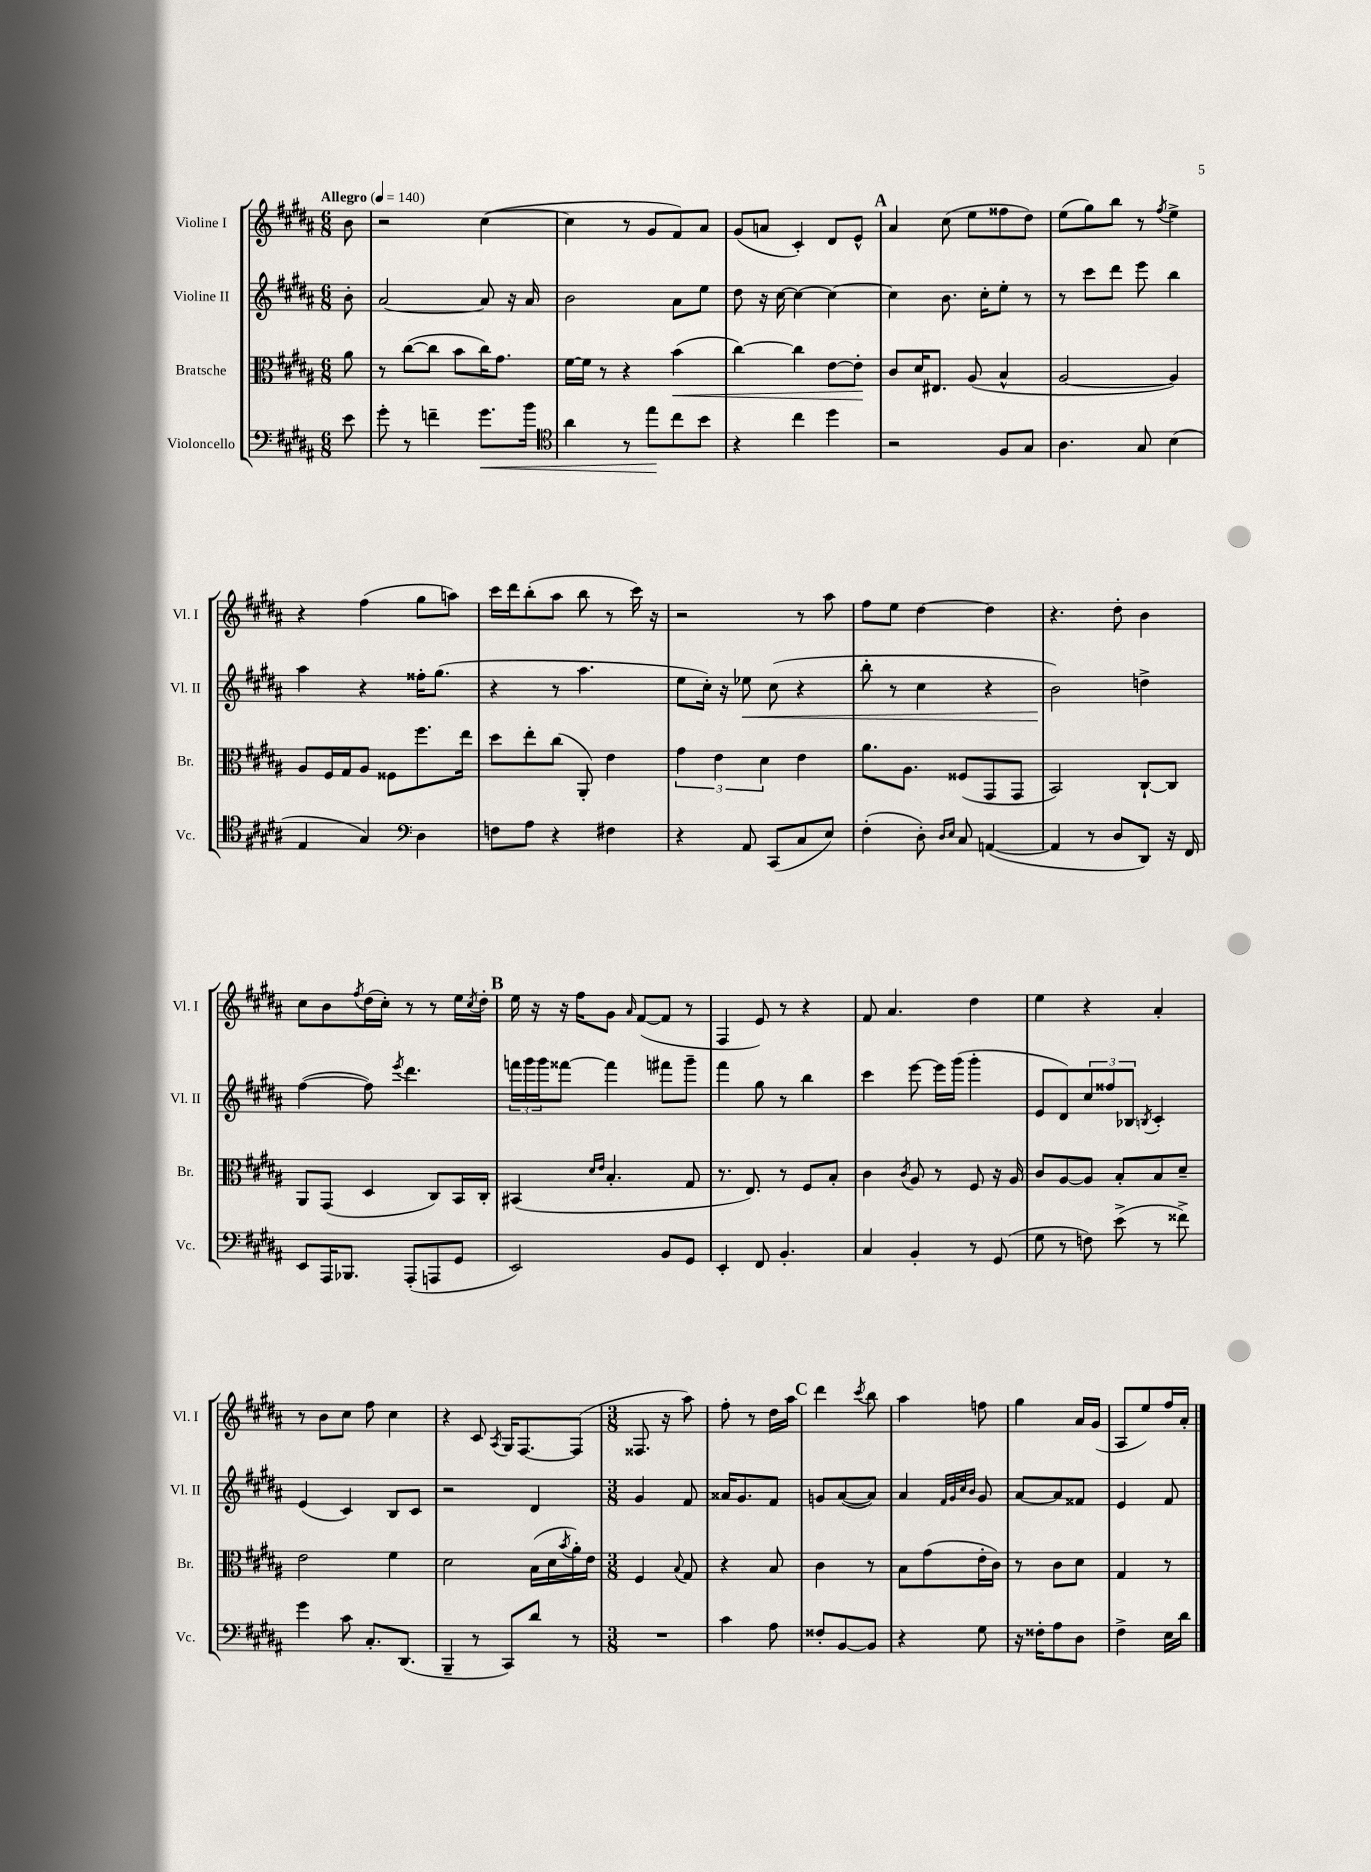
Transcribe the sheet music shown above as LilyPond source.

<<
\new StaffGroup <<
\new Staff = "s0" \with { instrumentName = "Violine I" shortInstrumentName = "Vl. I" } {
    \clef treble \key b \major \numericTimeSignature \time 6/8 \partial 8 \tempo "Allegro" 4 = 140
    b'8 |
    r2 cis''4~( |
    cis''4 r8 gis'8 fis'8) ais'8 |
    gis'8( a'8 cis'4-.) dis'8 e'8-^ |
    \mark \markup { \bold "A" } ais'4 cis''8( e''8 fisis''8 dis''8) |
    e''8( gis''8) b''8 r8 \acciaccatura { fis''8 } e''4-> |
    r4 fis''4( gis''8 a''8) |
    cis'''16 dis'''16 b''8-.( ais''8 b''8 r8 cis'''16) r16 |
    r2 r8 ais''8 |
    fis''8 e''8 dis''4~ dis''4 |
    r4. dis''8-. b'4 |
    cis''8 b'8 \acciaccatura { fis''8 } dis''16( cis''16-.) r8 r8 e''16 \acciaccatura { cis''8 } dis''16-. |
    \mark \markup { \bold "B" } e''16 r16 r16 fis''16 gis'8 \grace { ais'16 } fis'8~( fis'8 r8 |
    fis4 e'8) r8 r4 |
    fis'8 ais'4. dis''4 |
    e''4 r4 ais'4-. |
    r8 b'8 cis''8 fis''8 cis''4 |
    r4 cis'8 \acciaccatura { ais8 } gis16 fis8.~ fis8( |
    \numericTimeSignature \time 3/8 fisis8. r16 ais''8) |
    fis''8-. r8 dis''16 ais''16 |
    \mark \markup { \bold "C" } dis'''4 \acciaccatura { cis'''8 } b''8 |
    ais''4 f''8 |
    gis''4 ais'16 gis'16( |
    ais8 e''8) fis''16 ais'16-. \bar "|." |
}
\new Staff = "s1" \with { instrumentName = "Violine II" shortInstrumentName = "Vl. II" } {
    \clef treble \key b \major \numericTimeSignature \time 6/8 \partial 8
    b'8-. |
    ais'2~ ais'8 r16 ais'16 |
    b'2 ais'8 e''8 |
    dis''8 r16 cis''16~ cis''4~ cis''4~ |
    \mark \markup { \bold "A" } cis''4 b'8. cis''16-. e''8-. r8 |
    r8 cis'''8 dis'''8 e'''8 b''4 |
    ais''4 r4 fisis''16-. gis''8.( |
    r4 r8 ais''4. |
    e''8 cis''16-.) r16 ees''8\< cis''8( r4 |
    b''8-. r8 cis''4 r4 |
    b'2\!) d''4-> |
    fis''4~( fis''8) \acciaccatura { e'''8 } dis'''4. |
    \mark \markup { \bold "B" } \tuplet 3/2 { f'''16 gis'''16 gis'''16 } fisis'''8~ fisis'''4 fis'''8 gis'''8-- |
    fis'''4 gis''8 r8 b''4 |
    cis'''4 e'''8~ e'''16 gis'''16( gis'''4-. |
    e'8 dis'8) \tuplet 3/2 { cis''8 fisis''8 bes8 } \acciaccatura { b8 } cis'4-. |
    e'4( cis'4) b8 cis'8 |
    r2 dis'4 |
    \numericTimeSignature \time 3/8 gis'4 fis'8 |
    aisis'16 gis'8. fis'8 |
    \mark \markup { \bold "C" } g'8 ais'8~( ais'8) |
    ais'4 \grace { fis'32 gis'32 cis''32 b'32 } gis'8 |
    ais'8~ ais'8 fisis'8 |
    e'4 fis'8 \bar "|." |
}
\new Staff = "s2" \with { instrumentName = "Bratsche" shortInstrumentName = "Br." } {
    \clef alto \key b \major \numericTimeSignature \time 6/8 \partial 8
    ais'8 |
    r8 cis''8~( cis''8 b'8 cis''16) gis'8. |
    fis'16~ fis'16 r8 r4 b'4\<( |
    cis''4~) cis''4 e'8~ e'8-.\! |
    \mark \markup { \bold "A" } cis'8 dis'16 eis8. ais8( b4-^ |
    ais2~ ais4) |
    ais8 fis16 gis16 ais8 fisis8 fis''8. e''16 |
    dis''8 e''8-. cis''8( ais,8-.) e'4 |
    \tuplet 3/2 { gis'4 e'4 dis'4 } e'4 |
    ais'8. ais8. fisis8( gis,8 gis,8 |
    b,2) cis8~-! cis8 |
    ais,8 gis,8( dis4 cis8) b,16 cis16-. |
    \mark \markup { \bold "B" } bis,4( \grace { dis'16 e'16 } b4.-. gis8 |
    r8. e8.) r8 fis8 b8-. |
    cis'4 \acciaccatura { cis'8 } ais8 r8 fis8 r16 ais16 |
    cis'8 ais8~ ais8 b8-. b8 dis'8-- |
    e'2 fis'4 |
    dis'2 b16( dis'16 \acciaccatura { b'8 } ais'16-.) e'16 |
    \numericTimeSignature \time 3/8 fis4 \appoggiatura { b8 } gis8 |
    r4 b8 |
    \mark \markup { \bold "C" } cis'4 r8 |
    b8 gis'8( e'16-. cis'16) |
    r8 cis'8 dis'8 |
    gis4 r8 \bar "|." |
}
\new Staff = "s3" \with { instrumentName = "Violoncello" shortInstrumentName = "Vc." } {
    \clef bass \key b \major \numericTimeSignature \time 6/8 \partial 8
    e'8 |
    gis'8-. r8 f'4-- gis'8.\< b'16 |
    \clef tenor ais'4 r8 e''8\! cis''8 b'8 |
    r4 cis''4 dis''4 |
    \mark \markup { \bold "A" } r2 fis8 gis8 |
    ais4. gis8 b4( |
    e4 gis4) \clef bass dis4 |
    f8 ais8 r4 fis4 |
    r4 ais,8 cis,8( cis8 e8) |
    fis4-.( dis8-.) \grace { dis16 e16 } cis8 a,4~( |
    a,4 r8 dis8 dis,8) r16 fis,16 |
    e,8 ais,,16 bes,,8. ais,,8-.( a,,8 gis,8 |
    \mark \markup { \bold "B" } e,2) b,8 gis,8 |
    e,4-. fis,8 b,4.-. |
    cis4 b,4-. r8 gis,8( |
    gis8 r8 f8) e'8->( r8 fisis'8->) |
    gis'4 cis'8 cis8.-. dis,8.( |
    b,,4-- r8 cis,8) dis'8 r8 |
    \numericTimeSignature \time 3/8 R4. |
    cis'4 ais8 |
    \mark \markup { \bold "C" } fisis8-. b,8~ b,8 |
    r4 gis8 |
    r16 fisis16-. ais8 dis8 |
    fis4-> e16 dis'16 \bar "|." |
}
>>
>>
\layout { \context { \Score \remove "Bar_number_engraver" } }
